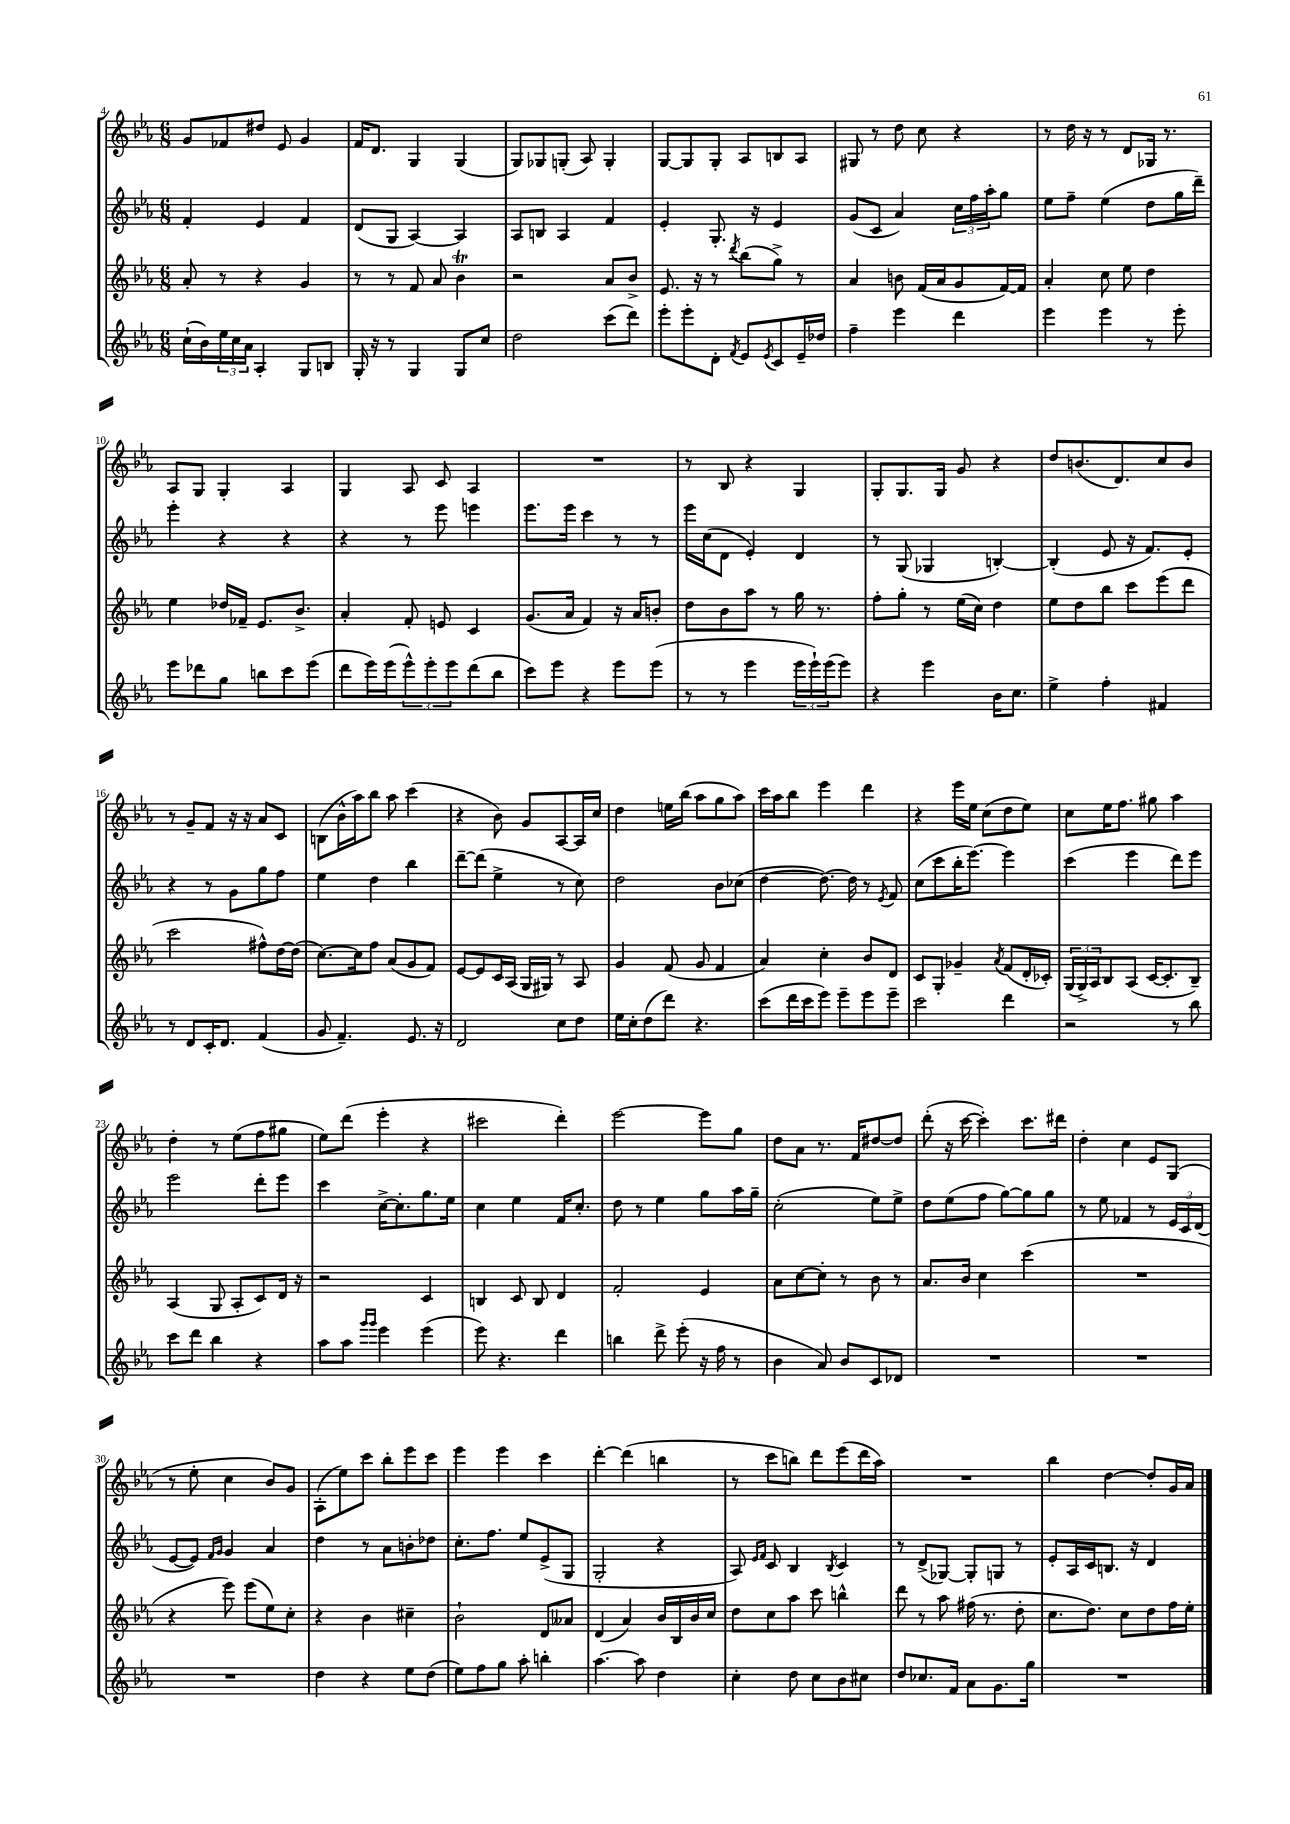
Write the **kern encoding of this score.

**kern	**kern	**kern	**kern
*part4	*part3	*part2	*part1
*staff4	*staff3	*staff2	*staff1
*clefG2	*clefG2	*clefG2	*clefG2
*k[b-e-a-]	*k[b-e-a-]	*k[b-e-a-]	*k[b-e-a-]
*M6/8	*M6/8	*M6/8	*M6/8
=4	=4	=4	=4
(16cc`\LL	8a-'/	4f'/	8g/L
16b-\)	.	.	.
24ee-\	8r	.	8f-X/
24cc\	.	.	.
24a-\JJ	.	.	.
4A-'/	4r	4e-/	8dd#X/J
.	.	.	8e-/
8G/L	4g/	4f/	4g/
8Bn/J	.	.	.
=5	=5	=5	=5
16G'/	8r	(8d/L	16f/KL
16r	.	.	8.d/J
8r	8r	8G/J	.
4G/	8f/	[4A-/)	4G/
.	8a-/	.	.
8G/L	4b-T\	4A-/]	(4G/
8cc/J	.	.	.
=6	=6	=6	=6
2dd\	2r	8A-/L	8G/L)
.	.	8Bn/J	8G-X/
.	.	4A-/	(8Gn'/J
.	.	.	8A-/)
(8ccc\L	8a-/L	4f/	4G'/
8ddd\J)	8b-^/J	.	.
=7	=7	=7	=7
8eee-'\L	8.e-/	4e-'/	[8G/L
8eee-'\	.	.	8G/]
.	16r	.	.
8d'\J	8r	8.G'/	8G'/J
8qf/	8qddd/	.	.
8e-/L	(8bb-\L	.	8A-/L
.	.	16r	.
8qe-/	.	.	.
8c/	8gg^\J)	4e-/	8Bn/
16e-~/L	8r	.	8A-/J
16dd-X/JJ	.	.	.
=8	=8	=8	=8
4ff~\	4a-/	(8g/L	8G#X/
.	.	8c/J	8r
4eee-\	8bn\	4a-/)	8dd\
.	(16f/LL	.	8cc\
.	16a-/J	.	.
4ddd\	8g/	24cc\LL	4r
.	.	24ff\	.
.	.	24aa-'\J	.
.	[16f/L)	8gg\J	.
.	16f/JJ]	.	.
=9	=9	=9	=9
4eee-\	4a-'/	8ee-\L	8r
.	.	8ff~\J	16dd\
.	.	.	16r
4eee-\	8cc\	(4ee-\	8r
.	8ee-\	.	8d/L
8r	4dd\	8dd\L	16G-X/Jk
.	.	.	8.r
8eee-'\	.	16gg\L	.
.	.	16ddd~\JJ)	.
!!LO:LB:g=z
=10	=10	=10	=10
8eee-\L	4ee-\	4eee-'\	8A-/L
8ddd-X\	.	.	8G/J
8gg\J	16dd-X/LL	4r	4G'/
.	16f-X~/JJ	.	.
8bbn\L	8.e-/L	.	.
8ccc\	.	4r	4A-/
.	8.b-^/J	.	.
(8eee-\J	.	.	.
=11	=11	=11	=11
8ddd\L	4a-'/	4r	4G/
16eee-\L)	.	.	.
(16eee-\J	.	.	.
12eee-^^\)	8f'/	8r	8A-/
12eee-'\	.	.	.
.	8en/	8eee-\	8c/
12eee-\	.	.	.
(8ddd\	4c/	4eeen\	4A-/
8bb-\J	.	.	.
=12	=12	=12	=12
8ccc\L)	(8.g/L	8.eee-\L	2.r
8eee-\J	.	.	.
.	16a-/Jk	16eee-\Jk	.
4r	4f/)	4ccc\	.
8eee-\L	16r	8r	.
.	16a-/KL	.	.
(8eee-\J	8bn'/J	8r	.
=13	=13	=13	=13
8r	8dd\L	16eee-\LL	8r
.	.	(16cc\J	.
8r	8b-\	8d\J	8B-/
4eee-\	8aa-\J	4e-'/)	4r
.	8r	.	.
24eee-\LL	16gg\	4d/	4G/
24eee-`\)	.	.	.
.	8.r	.	.
(24eee-\J	.	.	.
8eee-\J)	.	.	.
=14	=14	=14	=14
4r	8ff'\L	8r	8G'/L
.	8gg'\J	(8G/	8.G/
4eee-\	8r	4G-X/	.
.	.	.	16G/Jk
.	(16ee-\LL	.	8g/
.	16cc\JJ)	.	.
16b-\KL	4dd\	[4Bn'/)	4r
8.cc\J	.	.	.
=15	=15	=15	=15
4ee-^\	8ee-\L	(4B'/]	8dd/L
.	8dd\	.	(8.bn/
4ff'\	8bb-\J	8e-/	.
.	.	.	8.d/)
.	8ccc\L	16r	.
.	.	8.f/L)	.
4f#X/	(8eee-\	.	8cc/
.	8ddd\J	8e-'/J	8b/J
!!LO:LB:g=z
=16	=16	=16	=16
8r	2ccc\	4r	8r
8d/L	.	.	8g~/L
16c'/K	.	8r	8f/J
8.d/J	.	.	.
.	.	8g\L	16r
.	.	.	16r
(4f/	8ff#X^^\L)	8gg\	8a-/L
.	[16dd\L	8ff\J	8c/J
.	(16dd\JJ]	.	.
=17	=17	=17	=17
8g/	[8.cc\L)	4ee-\	(8Bn\L
4.f~/)	.	.	16b-^^\L
.	16cc\k]	.	16aa-\J)
.	8ff\J	4dd\	8bb-\J
.	(8a-/L	.	8aa-\
8.e-/	8g/	4bb-\	(4ccc\
.	8f/J)	.	.
16r	.	.	.
=18	=18	=18	=18
2d/	[8e-/L	[8ddd~\L	4r
.	8e-/]	(8ddd\J]	.
.	16c/L	4ee-^\	8b-\)
.	(16A-/JJ	.	.
.	16G/LL	.	8g/L
.	16G#X/JJ)	.	.
8cc\L	8r	8r	[8A-/
8dd\J	8A-/	8cc\)	16A-/L]
.	.	.	16cc/JJ
=19	=19	=19	=19
16ee-\LL	4g/	2dd\	4dd\
16cc'\J	.	.	.
(8dd\	.	.	.
8ddd\J)	(8f/	.	16een\LL
.	.	.	(16bb-\JJ
4.r	8g/	.	8aa-\L
.	4f/	8b-\L	8gg\
.	.	(8cc-X\J	8aa-\J)
=20	=20	=20	=20
(8ccc\L	4a-/)	[4dd\	16ccc\LL
.	.	.	16aa-\J
16ddd\L	.	.	8bb-\J
16ccc\J	.	.	.
8eee-\J)	4cc'\	8.dd\_)	4eee-\
8eee-~\L	.	.	.
.	.	16dd\]	.
8eee-\	8b-/L	8r	4ddd\
.	.	8qe-/	.
8eee-~\J	8d/J	8f/	.
=21	=21	=21	=21
2ccc\	8c/L	(8cc\L	4r
.	8G'/J	8ccc\	.
.	4g-X~/	16bb-'\K	16eee-\LL
.	.	[8.eee-\J)	16ee-\JJ
.	.	.	(8cc\L
.	8qa-/	.	.
4ddd\	(8f/L	4eee-\]	8dd\
.	16d'/L	.	8ee-\J)
.	16c-X'/JJ)	.	.
=22	=22	=22	=22
2r	(24G/LL	(4ccc\	8cc\L
.	24G^/)	.	.
.	24A-/J	.	.
.	8B-/	.	16ee-\K
.	.	.	8.ff\J
.	(8A-/J	4eee-\	.
.	[16c/KL	.	8gg#X\
.	8.c'/]	.	.
8r	.	8ddd\L)	4aa-\
8bb-\	8B-~/J)	8eee-\J	.
!!LO:LB:g=z
=23	=23	=23	=23
8ccc\L	(4A-/	2eee-\	4dd'\
8ddd\J	.	.	.
4bb-\	8G/	.	8r
.	8A-'/L	.	(8ee-\L
4r	8c/)	8ddd'\L	8ff\
.	16d/Jk	8eee-\J	8gg#X\J
.	16r	.	.
=24	=24	=24	=24
8aa-\L	2r	4ccc\	8ee-\L)
8aa-\J	.	.	(8ddd\J
16qqggg/LL	.	.	.
16qqggg/JJ	.	.	.
4eee-\	.	[16cc^\KL	4eee-'\
.	.	8.cc'\]	.
(4eee-\	4c/	8.gg\	4r
.	.	16ee-\Jk	.
=25	=25	=25	=25
8eee-\)	4Bn/	4cc\	2ccc#X\
4.r	.	.	.
.	8c/	4ee-\	.
.	8B/	.	.
4ddd\	4d/	16f/KL	4ddd'\)
.	.	8.cc'/J	.
=26	=26	=26	=26
4bbn\	2f'/	8dd\	[2eee-\
.	.	8r	.
8ddd^\	.	4ee-\	.
(8eee-'\	.	.	.
16r	4e-/	8gg\L	8eee-\L]
16ff\	.	.	.
8r	.	16aa-\L	8gg\J
.	.	16gg~\JJ	.
=27	=27	=27	=27
4b-\	8a-\L	(2cc'\	8dd\L
.	[8cc\	.	8a-\J
8a-/)	8cc'\J]	.	8.r
8b-/L	8r	.	.
.	.	.	16f/KL
8c/	8b-\	8ee-\L)	[8dd#X/
8d-X/J	8r	8ee-^\J	8dd#/J]
=28	=28	=28	=28
2.r	8.a-/L	8dd\L	(8ddd'\
.	.	(8ee-\	16r
.	16b-/Jk	.	[16ccc\
.	4cc\	8ff\J	4ccc'\])
.	.	[8gg\L)	.
.	(4ccc\	8gg\]	8.ccc\L
.	.	8gg\J	.
.	.	.	16ddd#X\Jk
=29	=29	=29	=29
2.r	2.r	8r	4dd'\
.	.	8ee-\	.
.	.	4f-X/	4cc\
.	.	8r	8e-/L
.	.	24e-/LL	(8G/J
.	.	24c/	.
.	.	(24d/JJ	.
!!LO:LB:g=z
=30	=30	=30	=30
2.r	4r	[8e-/L	8r
.	.	8e-/J])	8ee-'\
.	.	16qqf/LL	.
.	.	16qqg/JJ	.
.	8eee-\)	4g/	4cc\
.	(8eee-\L	.	.
.	8ee-\)	4a-/	8b-/L)
.	8cc'\J	.	8g/J
=31	=31	=31	=31
4dd\	4r	4dd\	(8A-'\L
.	.	.	8ee-\)
4r	4b-\	8r	8ccc\J
.	.	8a-\L	8bb-'\L
8ee-\L	4cc#X~\	8bn'\	8eee-\
(8dd\J	.	8dd-X\J	8ccc\J
=32	=32	=32	=32
8ee-\L)	2b-`\	8.cc'\L	4eee-\
8ff\	.	.	.
.	.	8.ff\J	.
8gg\J	.	.	4eee-\
8aa-'\	.	8ee-/L	.
4bbn'\	8d/L	(8e-^/	4ccc\
.	8a--X/J	8G/J	.
=33	=33	=33	=33
[4.aa-\	(4d/	2G'/	[4ddd'\
.	4a-/)	.	(4ddd\]
8aa-\]	.	.	.
4dd\	16b-/LL	4r	4bbn\
.	16B-/	.	.
.	16b-/	.	.
.	16cc/JJ	.	.
=34	=34	=34	=34
4cc'\	8dd\L	8A-/)	8r
.	.	16qqe-/LL	.
.	.	16qqf/JJ	.
.	8cc\	8c/	8ccc\L
8dd\	8aa-\J	4B-/	8bbn\J)
8cc\L	8ccc\	.	8ddd\L
.	.	8qB-/	.
8b-\	4bbn^^\	4c/	(8eee-\
8cc#X\J	.	.	16ddd\L
.	.	.	16aa-\JJ)
=35	=35	=35	=35
8dd/L	8ddd\	8r	2.r
8.cc-X/	8r	(8d^/L	.
.	8aa-\	[8G-X/J)	.
16f/Jk	.	.	.
8a-\L	(16ff#X\	8G-'/L]	.
.	8.r	.	.
8.g\	.	8Gn/J	.
.	8dd'\	8r	.
16gg\Jk	.	.	.
=36	=36	=36	=36
2.r	8.cc\L	8e-'/L	4bb-\
.	.	16A-/L	.
.	8.dd\J)	16c/J	.
.	.	8.Bn/J	[4dd\
.	8cc\L	.	.
.	.	16r	.
.	8dd\	4d/	8dd'/L]
.	16ff\L	.	16g/L
.	16ee-'\JJ	.	16a-/JJ
==	==	==	==
*-	*-	*-	*-
